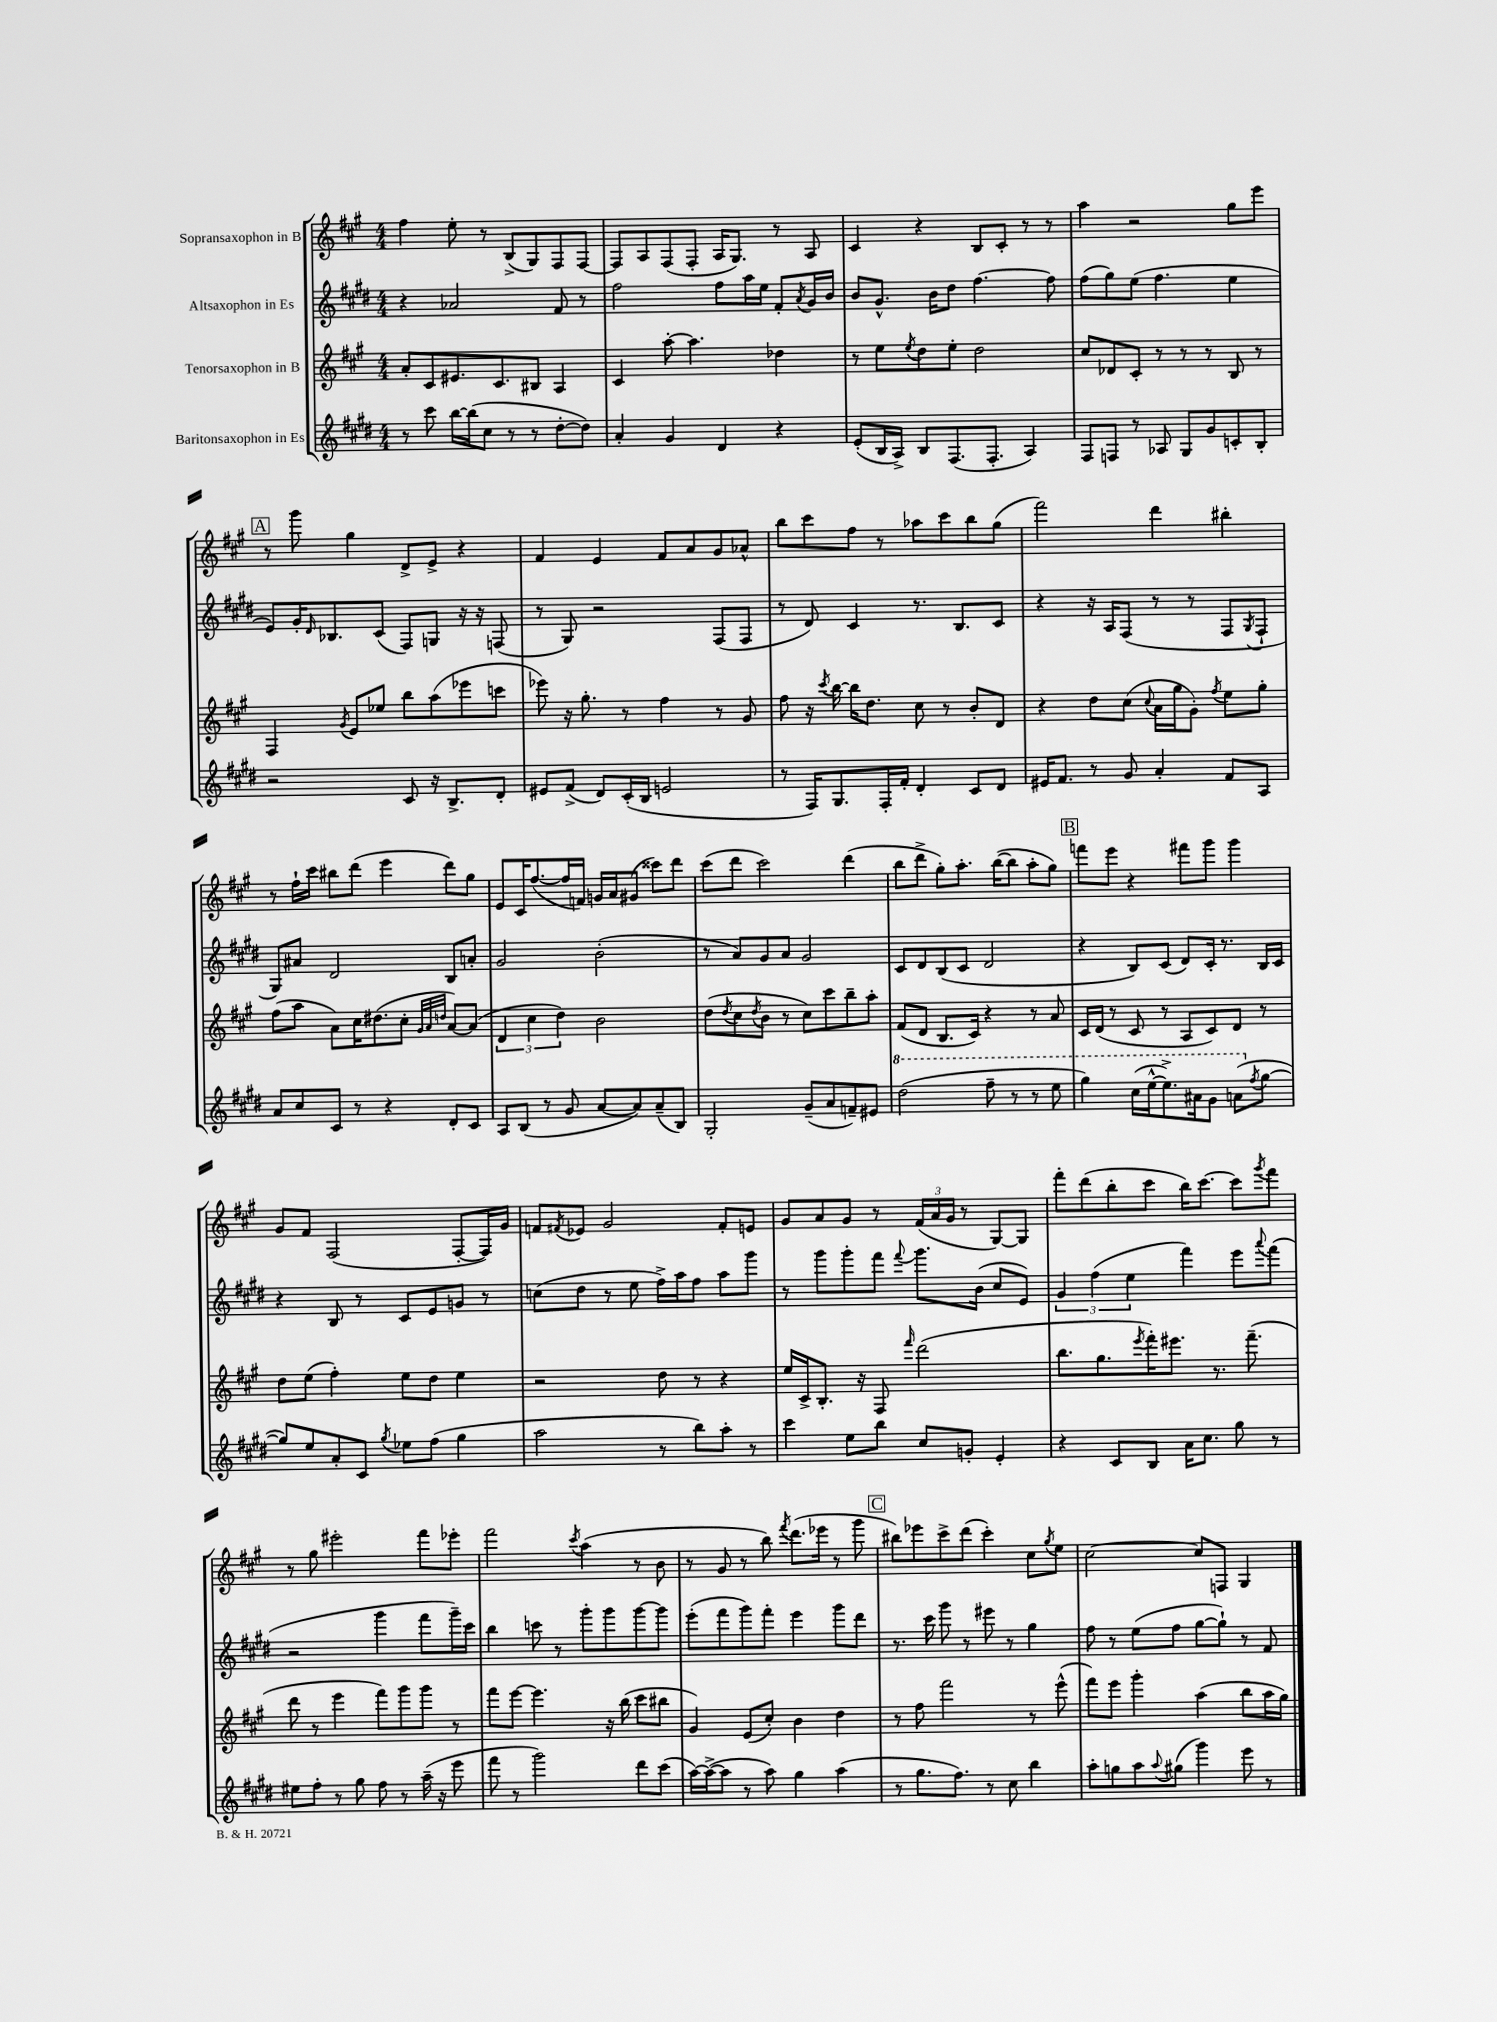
<<
\new StaffGroup <<
\new Staff = "s0" \with { instrumentName = "Sopransaxophon in B" } {
    \clef treble \key a \major \numericTimeSignature \time 4/4
    fis''4 e''8-. r8 b8->( gis8) fis8 fis8~ |
    fis8 a8 fis8( fis8-. a16 gis8.) r8 a8 |
    cis'4 r4 b8 cis'8-. r8 r8 |
    a''4 r2 gis''8 e'''8 |
    \mark \markup { \box "A" } r8 gis'''8 gis''4 d'8-> e'8-> r4 |
    fis'4 e'4 fis'8 a'8 gis'8 aes'8-^ |
    b''8 cis'''8 fis''8 r8 aes''8 cis'''8 b''8 gis''8( |
    fis'''2) d'''4 bis''4-. |
    r8 fis''16-! cis'''16 bis''8 d'''8( e'''4 d'''8) gis''8 |
    e'8 cis'16 fis''8.~( fis''16 f'16) g'16 a'16 gis'8( cisis'''8) d'''8 |
    cis'''8( d'''8 cis'''2) d'''4( |
    b''8 d'''8-> gis''8-.) a''8.-. b''16~( b''8 a''8-. gis''8) |
    \mark \markup { \box "B" } f'''8 e'''8 r4 fis'''8 gis'''8 gis'''4 |
    gis'8 fis'8 fis2( fis8~-. fis16) gis'16 |
    f'8 \acciaccatura { fis'8 } ees'8 gis'2 fis'8-. e'8 |
    gis'8 a'8 gis'8 r8 \tuplet 3/2 { fis'16( a'16 gis'16 } r8 gis8~) gis8 |
    fis'''8-. d'''8( b''8-. cis'''8 b''16) cis'''8.~ cis'''8 \acciaccatura { gis'''8 } fis'''8 |
    r8 gis''8 eis'''2-. fis'''8 ees'''8-. |
    fis'''2 \acciaccatura { cis'''8 } a''4( r8 b'8 |
    r8 gis'8 r8 b''8) \acciaccatura { fis'''8 } d'''8.( ees'''16 r8 gis'''8 |
    \mark \markup { \box "C" } bis''8) ees'''8 cis'''8-> d'''8( cis'''4-.) cis''8 \acciaccatura { gis''8 } e''8 |
    cis''2~ cis''8 f8 gis4 \bar "|." |
}
\new Staff = "s1" \with { instrumentName = "Altsaxophon in Es" } {
    \clef treble \key e \major \numericTimeSignature \time 4/4
    r4 aes'2 fis'8 r8 |
    fis''2 fis''8 a''16 e''16 fis'8-. \acciaccatura { a'8 } gis'16 b'16 |
    b'8 gis'8.-^ b'16 dis''8 fis''4.~ fis''8 |
    fis''8( gis''8) e''8( fis''4. e''4 |
    \mark \markup { \box "A" } e'8) gis'16-. \grace { dis'16 } bes8. cis'8( fis8) g8 r16 r16 f8( |
    r8 gis8) r2 fis8( fis8 |
    r8 dis'8) cis'4 r8. b8. cis'8 |
    r4 r16 a16 fis8( r8 r8 fis8 \acciaccatura { gis8 } fis8-! |
    gis8) ais'8 dis'2 b8 a'8-. |
    gis'2 b'2-.( |
    r8 a'8) gis'8 a'8 gis'2 |
    cis'8 dis'8 b8( cis'8 dis'2 |
    \mark \markup { \box "B" } r4 b8) cis'8( dis'8) cis'16-. r8. b16 cis'16 |
    r4 b8 r8 cis'8 e'8 g'8 r8 |
    c''8( dis''8 r8 e''8 fis''16->) a''16 fis''8 a''8 gis'''8 |
    r8 gis'''8 gis'''8-. fis'''8 \appoggiatura { fis'''8 } gis'''8. b'16( cis''8 e'8) |
    \tuplet 3/2 { gis'4 fis''4( e''4 } fis'''4) e'''8 \appoggiatura { a'''8 } fis'''8( |
    r2 gis'''4 fis'''8 gis'''16--) cis'''16 |
    b''4 c'''8 r8 gis'''8-. gis'''8 gis'''8~ gis'''8 |
    e'''8-.( fis'''8 gis'''8) fis'''8-. e'''4 gis'''8 dis'''8 |
    \mark \markup { \box "C" } r8. cis'''16 gis'''8 r8 eis'''8 r8 gis''4 |
    fis''8 r8 e''8( fis''8 gis''8~ gis''8-!) r8 fis'8 \bar "|." |
}
\new Staff = "s2" \with { instrumentName = "Tenorsaxophon in B" } {
    \clef treble \key a \major \numericTimeSignature \time 4/4
    a'8-. cis'8 eis'8. cis'8. bis8 a4 |
    cis'4 a''8~-. a''4. des''4 |
    r8 e''8 \acciaccatura { e''8 } d''8 e''8-. d''2 |
    cis''8 des'8 cis'8-. r8 r8 r8 b8 r8 |
    \mark \markup { \box "A" } fis4 \acciaccatura { gis'8 } e'8 ees''8 b''8 a''8( ees'''8 c'''8 |
    ees'''8) r16 gis''8.-. r8 fis''4 r8 gis'8 |
    fis''8 r16 \acciaccatura { cis'''8 } b''16~ b''16 d''8. cis''8 r8 b'8-. d'8 |
    r4 d''8 cis''8( \appoggiatura { cis''8 } a'16 gis''16 gis'8-.) \acciaccatura { fis''8 } e''8 gis''8-. |
    fis''8( a''8 a'8) cis''16 dis''8.( cis''8-. \grace { gis'32 a'32 d''32 } a'8~) a'8( |
    \tuplet 3/2 { d'4 cis''4 d''4) } b'2 |
    d''8( \acciaccatura { d''8 } cis''8 \acciaccatura { d''8 } b'8 r8 cis''8) cis'''8 b''8-- a''8-. |
    fis'8( d'8 b8. cis'16) r4 r8 a'8 |
    \mark \markup { \box "B" } cis'16 d'16( r8 cis'8 r8 a8 cis'8) d'8 r8 |
    d''8 e''8( fis''4-.) e''8 d''8 e''4 |
    r2 d''8 r8 r4 |
    e''16 cis'16-> b8.-. r16 fis8 \grace { fis'''16 } d'''2( |
    b''8. gis''8. \acciaccatura { e'''8 } fis'''16-.) eis'''8. r8. fis'''8.--( |
    d'''8 r8 e'''4 fis'''8) gis'''8 gis'''8 r8 |
    fis'''8 e'''8~ e'''4. r16 b''16( cis'''8 bis''8 |
    gis'4) e'8( cis''8-.) b'4 d''4 |
    \mark \markup { \box "C" } r8 fis''8 fis'''2 r8 e'''8-^( |
    fis'''8) e'''8 gis'''4-. a''4( b''8 a''16 gis''16) \bar "|." |
}
\new Staff = "s3" \with { instrumentName = "Baritonsaxophon in Es" } {
    \clef treble \key e \major \numericTimeSignature \time 4/4
    r8 cis'''8 b''16~ b''16( cis''8 r8 r8 dis''8~-. dis''8) |
    a'4-. gis'4 dis'4 r4 |
    e'8-.( b16 a16->) b8 fis8.( fis8.-. a4) |
    fis8 f8 r8 aes8 gis8 gis'8 c'8-. b8-. |
    \mark \markup { \box "A" } r2 cis'8 r16 b8.-> dis'8-. |
    eis'8 fis'8->( dis'8) cis'16-.( b16 e'2 |
    r8 fis16) gis8. fis16-. fis'16-. dis'4-. cis'8 dis'8 |
    eis'16 fis'8. r8 gis'8 a'4-. fis'8 a8 |
    a'8 cis''8 cis'8 r8 r4 dis'8-. cis'8 |
    a8 b8( r8 gis'8 a'8~ a'8) a'8--( b8) |
    gis2-. gis'8--( a'8 f'8--) eis'8 |
    \ottava #1 dis'''2( fis'''8-- r8 r8 e'''8 |
    \mark \markup { \box "B" } gis'''4) cis'''16( e'''16~-^ e'''8.->) ais''16 gis''8 a''8( \ottava #0 \acciaccatura { fis''8 } gis''8~ |
    gis''8) e''8 a'8-. cis'8 \acciaccatura { gis''8 } ees''8 fis''8( gis''4 |
    a''2 r8 b''8) a''8-. r8 |
    cis'''4 e''8 b''8 cis''8 g'8-. e'4-. |
    r4 cis'8 b8 a'16 cis''8. gis''8 r8 |
    eis''8 fis''8-. r8 gis''8 fis''8 r8 a''16--( r16 e'''8 |
    fis'''8 r8 gis'''2) dis'''8 cis'''8( |
    a''16~) a''16~->( a''8 r8 a''8) gis''4 a''4( |
    \mark \markup { \box "C" } r8 gis''8. fis''8.) r8 cis''8 b''4 |
    a''8-. g''8 a''8 \appoggiatura { a''8 } gis''8( gis'''4) e'''8 r8 \bar "|." |
}
>>
>>
\layout { \context { \Score \remove "Bar_number_engraver" } }
